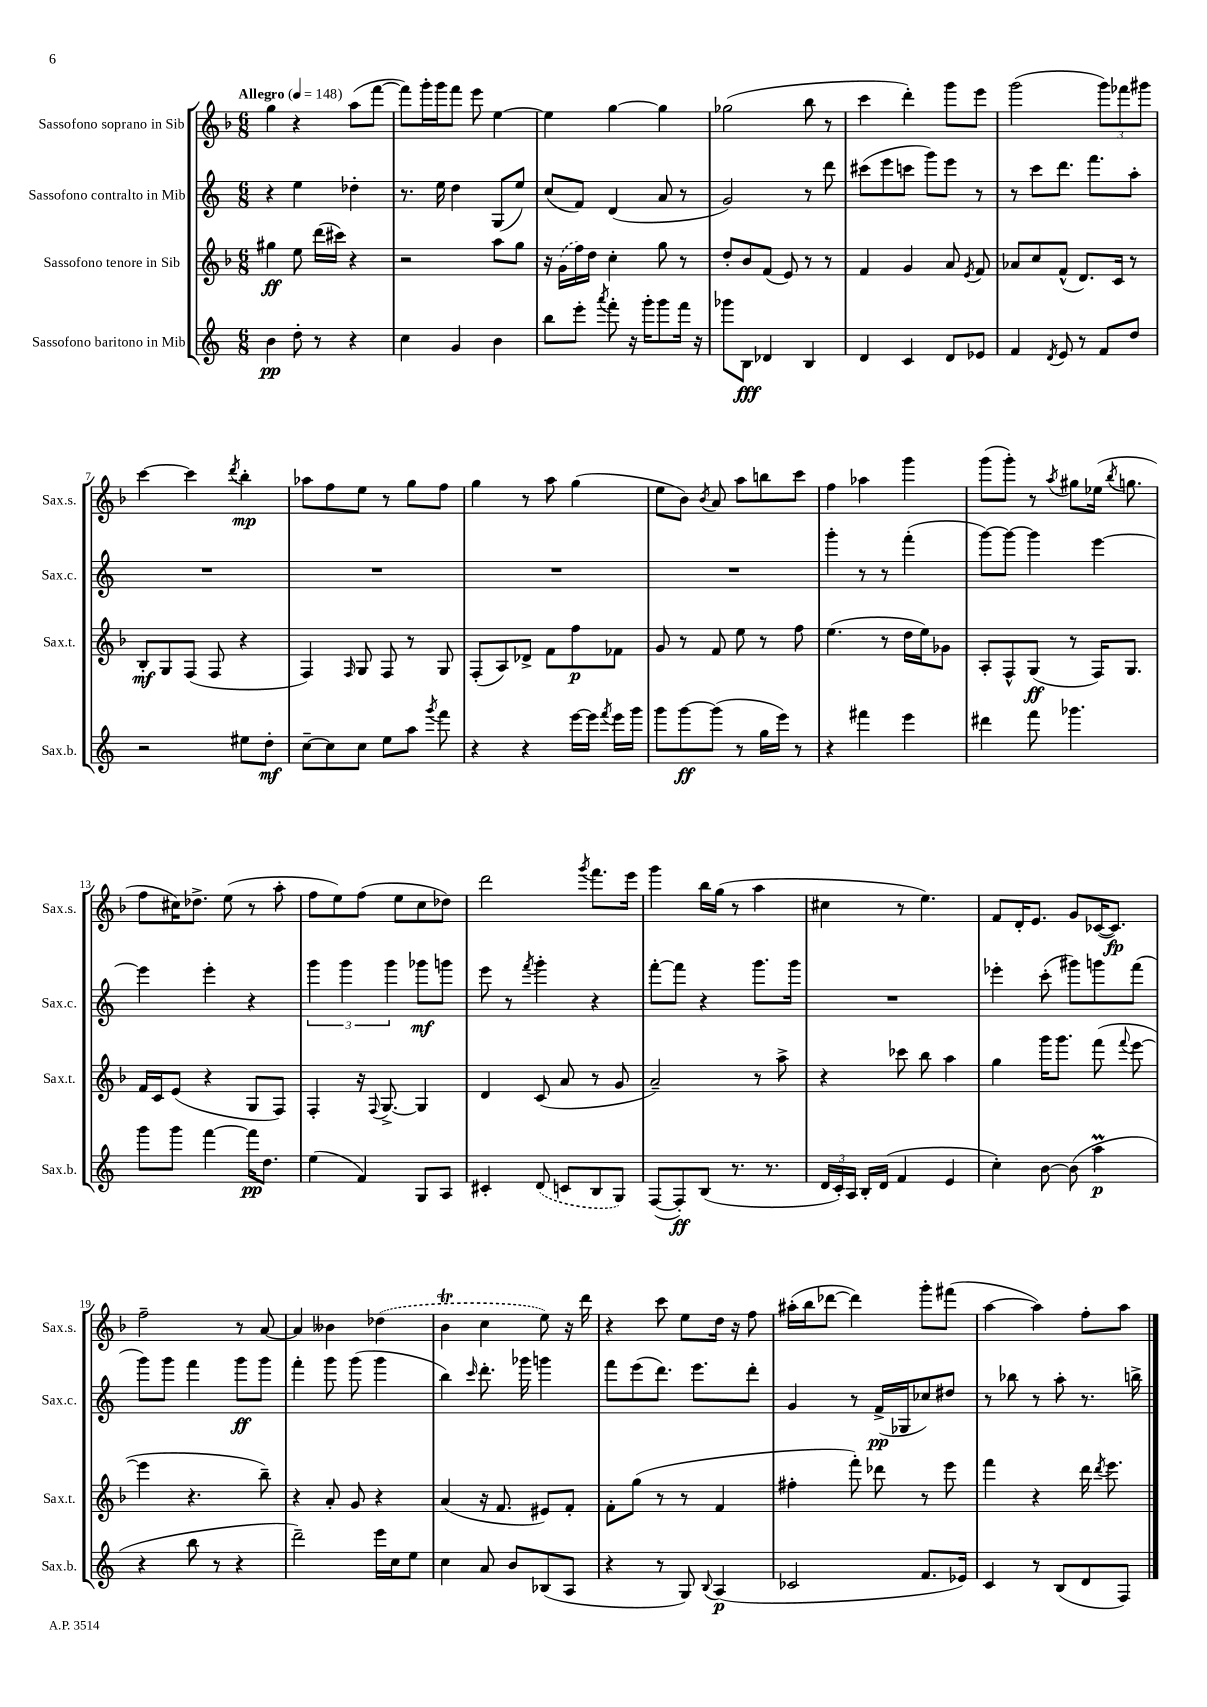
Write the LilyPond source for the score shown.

<<
\new StaffGroup <<
\new Staff = "s0" \with { instrumentName = "Sassofono soprano in Sib" shortInstrumentName = "Sax.s." } {
    \clef treble \key f \major \numericTimeSignature \time 6/8 \tempo "Allegro" 4 = 148
    \autoBeamOff g''4 r4 a''8[( f'''8]~ |
    f'''8[) g'''16-. g'''16 f'''8] e'''8 e''4~ |
    e''4 g''4~ g''4 |
    ges''2( bes''8 r8 |
    c'''4 d'''4-.) g'''8[ e'''8] |
    g'''2( \tuplet 3/2 { g'''8[) fes'''8 gis'''8] } |
    c'''4~ c'''4 \acciaccatura { d'''8 } bes''4-.\mp |
    aes''8[ f''8 e''8] r8 g''8[ f''8] |
    g''4 r8 a''8 g''4( |
    e''8[ bes'8]) \acciaccatura { bes'8 } a'8 a''8[ b''8 c'''8] |
    f''4 aes''4 g'''4 |
    g'''8[( g'''8]-.) r8 \acciaccatura { a''8 } gis''8[ ees''16]( \acciaccatura { bes''8 } g''8. |
    f''8[ cis''16) des''8.]-> e''8( r8 a''8-. |
    f''8[ e''8) f''8]( e''8[ c''8 des''8]) |
    d'''2 \acciaccatura { g'''8 } f'''8.[ e'''16] |
    g'''4 bes''16[ g''16]( r8 a''4 |
    cis''4 r8 e''4.) |
    f'8[ d'16-. e'8.] g'8[ ces'16~( ces'8.]\fp) |
    f''2-- r8 a'8~ |
    a'4 beses'4 \once \slurDashed des''4( |
    bes'4\trill c''4 e''8) r16 d'''16 |
    r4 c'''8 e''8[ d''16] r16 f''8 |
    ais''16[-.( bes''16 des'''8]~ des'''4) g'''8[-. fis'''8]( |
    a''4~ a''4) f''8[-. a''8] \bar "|." |
}
\new Staff = "s1" \with { instrumentName = "Sassofono contralto in Mib" shortInstrumentName = "Sax.c." } {
    \clef treble \key c \major \numericTimeSignature \time 6/8
    \autoBeamOff r4 e''4 des''4-. |
    r8. e''16 d''4 g8[( e''8]) |
    c''8[( f'8]) d'4( a'8 r8 |
    g'2) r8 d'''8 |
    cis'''8[( e'''8 c'''8] g'''8[) e'''8] r8 |
    r8 c'''8[ d'''8.] f'''8.[ a''8]-. |
    R2. |
    R2. |
    R2. |
    R2. |
    g'''4-. r8 r8 f'''4-.( |
    g'''8[~) g'''8]~ g'''4 e'''4~ |
    e'''4 e'''4-. r4 |
    \tuplet 3/2 { g'''4 g'''4 g'''4 } ges'''8[\mf g'''8] |
    e'''8 r8 \acciaccatura { f'''8 } g'''4-. r4 |
    f'''8[~-. f'''8] r4 g'''8.[ g'''16] |
    R2. |
    ees'''4-. c'''8-.( gis'''8[) g'''8 f'''8]( |
    g'''8[) g'''8] f'''4 g'''8[\ff g'''8] |
    f'''4-. g'''8 g'''8( g'''4 |
    b''4) \grace { c'''16 } d'''8.-. ges'''16 g'''4 |
    f'''8[ e'''8( d'''8.]) e'''8.[ d'''8]-. |
    g'4 r8 f'16[->\pp( ges16 ces''8) dis''8] |
    r8 bes''8 r8 a''8-. r8. b''16-> \bar "|." |
}
\new Staff = "s2" \with { instrumentName = "Sassofono tenore in Sib" shortInstrumentName = "Sax.t." } {
    \clef treble \key f \major \numericTimeSignature \time 6/8
    \autoBeamOff gis''4\ff e''8 d'''16[( cis'''16]) r4 |
    r2 a''8[ g''8] |
    r16 \once \slurDashed g'16[( f''16) d''16] c''4-. g''8 r8 |
    d''8[-. bes'8 f'8]( e'8) r8 r8 |
    f'4 g'4 a'8 \acciaccatura { e'8 } f'8 |
    aes'8[ c''8 f'8]-^( d'8.[) c'16] r8 |
    bes8[-.\mf g8 f8]( f8 r4 |
    f4) \grace { f16 } g8 f8 r8 g8 |
    f8[-.( a8) des'8]-> f'8[ f''8\p fes'8] |
    g'8 r8 f'8 e''8 r8 f''8 |
    e''4.( r8 d''16[ e''16) ges'8] |
    a8[-. f8-^ g8]\ff( r8 f16[) g8.] |
    f'16[ c'16 e'8]( r4 g8[ f8]) |
    f4-. r16 \appoggiatura { f8 } g8.~-> g4 |
    d'4 c'8( a'8 r8 g'8 |
    a'2--) r8 a''8-> |
    r4 ces'''8 bes''8 a''4 |
    g''4 g'''16[ g'''8.] f'''8( \appoggiatura { f'''8 } e'''8~ |
    e'''4 r4. bes''8--) |
    r4 a'8-. g'8 r4 |
    a'4( r16 f'8. eis'8[) f'8]-. |
    f'8[-. g''8]( r8 r8 f'4 |
    fis''4-. f'''8-.) des'''8 r8 e'''8 |
    f'''4 r4 d'''16 \acciaccatura { d'''8 } e'''8. \bar "|." |
}
\new Staff = "s3" \with { instrumentName = "Sassofono baritono in Mib" shortInstrumentName = "Sax.b." } {
    \clef treble \key c \major \numericTimeSignature \time 6/8
    \autoBeamOff b'4\pp d''8-. r8 r4 |
    c''4 g'4 b'4 |
    b''8[ e'''8]-. \acciaccatura { a'''8 } f'''8-. r16 g'''16[-. g'''8 f'''16] r16 |
    ges'''8[ b8]\fff des'4 b4 |
    d'4 c'4 d'8[ ees'8] |
    f'4 \acciaccatura { d'8 } e'8 r8 f'8[ d''8] |
    r2 eis''8[ d''8]-.\mf |
    c''8[~-- c''8 c''8] e''8[ a''8] \acciaccatura { g'''8 } f'''8 |
    r4 r4 e'''16[~ e'''16] \acciaccatura { f'''8 } e'''16[ g'''16] |
    g'''8[ g'''8~\ff g'''8]( r8 g''16[ e'''16]) r8 |
    r4 fis'''4 e'''4 |
    dis'''4 f'''8 ges'''4. |
    g'''8[ g'''8] f'''4~ f'''16[\pp d''8.] |
    e''4( f'4) g8[ a8] |
    cis'4-. \once \slurDashed d'8( c'8[ b8 g8]) |
    f8[~( f8-.\ff) b8]( r8. r8. |
    \tuplet 3/2 { d'16[ c'16-.) a16] } b16[-. d'16]( f'4 e'4 |
    c''4-.) b'8~ b'8( a''4\prall\p |
    r4 b''8 r8 r4 |
    d'''2--) e'''16[ c''16 e''8] |
    c''4 a'8 b'8[ bes8( a8] |
    r4 r8 g8) \appoggiatura { b8 } a4\p( |
    ces'2 f'8.[ ees'16]) |
    c'4 r8 b8[( d'8 f8]) \bar "|." |
}
>>
>>
